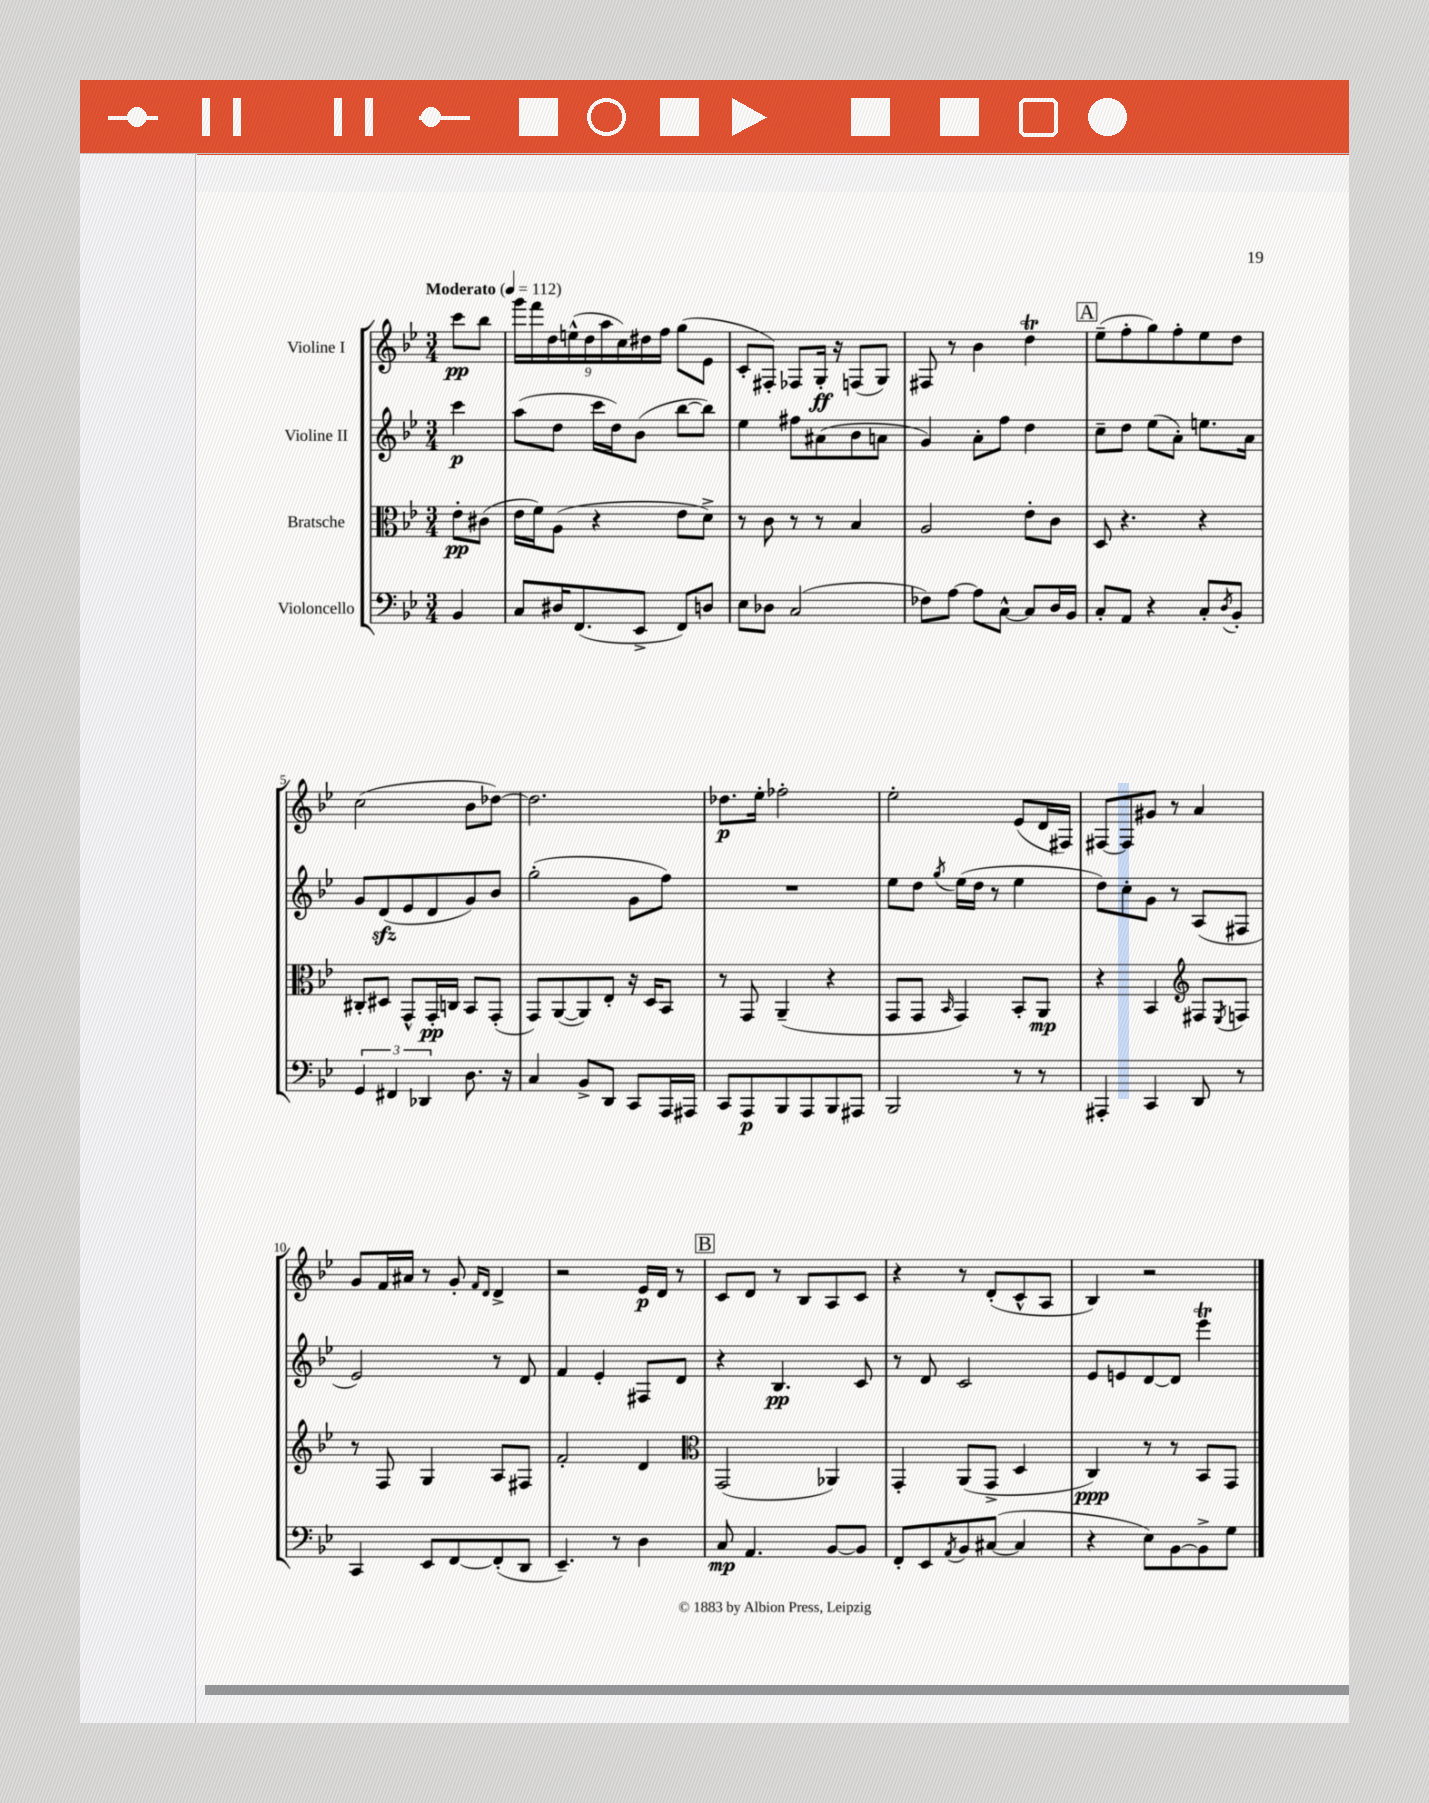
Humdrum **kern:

**kern	**kern	**kern	**kern
*staff4	*staff3	*staff2	*staff1
*clefF4	*clefC3	*clefG2	*clefG2
*k[b-e-]	*k[b-e-]	*k[b-e-]	*k[b-e-]
*M3/4	*M3/4	*M3/4	*M3/4
*MM112	*MM112	*MM112	*MM112
4BB-	8e-'	4ccc	8ccc
.	(8c#	.	8bb-
=	=	=	=
8C	16e-	(8aa	18ggg
.	.	.	18fff
.	16f)	.	.
.	.	.	18dd
16D#	(8A	8dd	.
.	.	.	(18ee^^
(8.FF	.	.	.
.	.	.	18dd
.	4r	16ccc	.
.	.	.	18aa
.	.	16dd)	.
.	.	.	18cc)
8EE-^	.	(8b-	.
.	.	.	18dd#
.	.	.	18ff
8FF)	8e-	[8bb-	(8gg
8D	8d^)	8bb-])	8e-
=	=	=	=
8E-	8r	4ee-	8c'
8D-	8c	.	8F#')
(2C	8r	8ff#	8F-
.	8r	(8a#	16G'
.	.	.	16r
.	4B-	8b-	(8F
.	.	8a	8G)
=	=	=	=
8F-)	2A	4g)	8F#
[8A	.	.	8r
8A]	.	8a'	4b-
[8C^^	.	8ff	.
8C]	8e-'	4dd	4dd
16D	8c	.	.
16BB-	.	.	.
=	=	=	=
8C'	8D	8cc~	(8ee-~
8AA	4.r	8dd	8ff'
4r	.	(8ee-	8gg)
.	.	8a')	8ff'
8C'	4r	8.ee	8ee-
8qD	.	.	.
8BB-'	.	.	8dd
.	.	16a	.
=	=	=	=
6GG	8C#'	8g	(2cc
.	8D#	(8d	.
6FF#	.	.	.
.	8GG^^	8e-	.
6DD-	.	.	.
.	16GG'	8d	.
.	16C	.	.
8.D	8BB-	8g)	8b-
.	(8GG'	8b-	[8dd-)
16r	.	.	.
=	=	=	=
4C	8GG)	(2gg'	2.dd-]
.	([8AA	.	.
8BB-^	8AA])	.	.
8DD	8E-'	.	.
8CC	16r	8g	.
.	16D	.	.
16AAA	8BB-	8ff)	.
16AAA#	.	.	.
=	=	=	=
8CC	8r	2.r	8.dd-
8AAA	8GG	.	.
.	.	.	16ee-'
8BBB-	(4AA~	.	2ff-'
8AAA	.	.	.
8BBB-	4r	.	.
8AAA#	.	.	.
=	=	=	=
2BBB-	8GG	8ee-	2ee-'
.	8GG	8dd	.
.	16qqBB-	8qgg	.
.	4GG)	(16ee-	.
.	.	16dd	.
.	.	8r	.
8r	8BB-'	4ee-	(8e-
8r	8AA	.	16d
.	.	.	16F#)
=	=	=	=
4AAA#'	4r	8dd)	[8F#
.	.	8cc'	8F#]
4CC	4BB-	8g	8g#
.	.	8r	8r
*	*clefG2	*	*
8DD	8F#	(8A	4a
.	8qE-	.	.
8r	8F	8F#	.
=	=	=	=
4CC	8r	2e-)	8g
.	8F	.	16f
.	.	.	16a#
8EE-	4G	.	8r
[8FF	.	.	8g'
.	.	.	16qqf
.	.	.	16qqd
(8FF']	8A	8r	4d^
8DD	8F#	8d	.
=	=	=	=
4.EE-~)	2f'	4f	2r
.	.	4e-'	.
8r	.	.	.
4D	4d	8F#	16e-
.	.	.	16d
.	.	8d	8r
=	=	=	=
*	*clefC3	*	*
8C	(2GG	4r	8c
4.AA	.	.	8d
.	.	4.B-	8r
.	.	.	8B-
[8BB-	4AA-)	.	8A
8BB-]	.	8c	8c
=	=	=	=
8FF'	4GG'	8r	4r
8EE-	.	8d	.
8qAA	.	.	.
8BB-	(8AA	2c	8r
([8C#	8GG^	.	(8d'
4C#]	4D	.	8c^^
.	.	.	8A
=	=	=	=
4r	4C)	8e-	4B-)
.	.	8e	.
8E-)	8r	[8d	2r
[8BB-	8r	8d]	.
8BB-^]	8BB-	4eee-	.
8G	8GG	.	.
==	==	==	==
*-	*-	*-	*-
